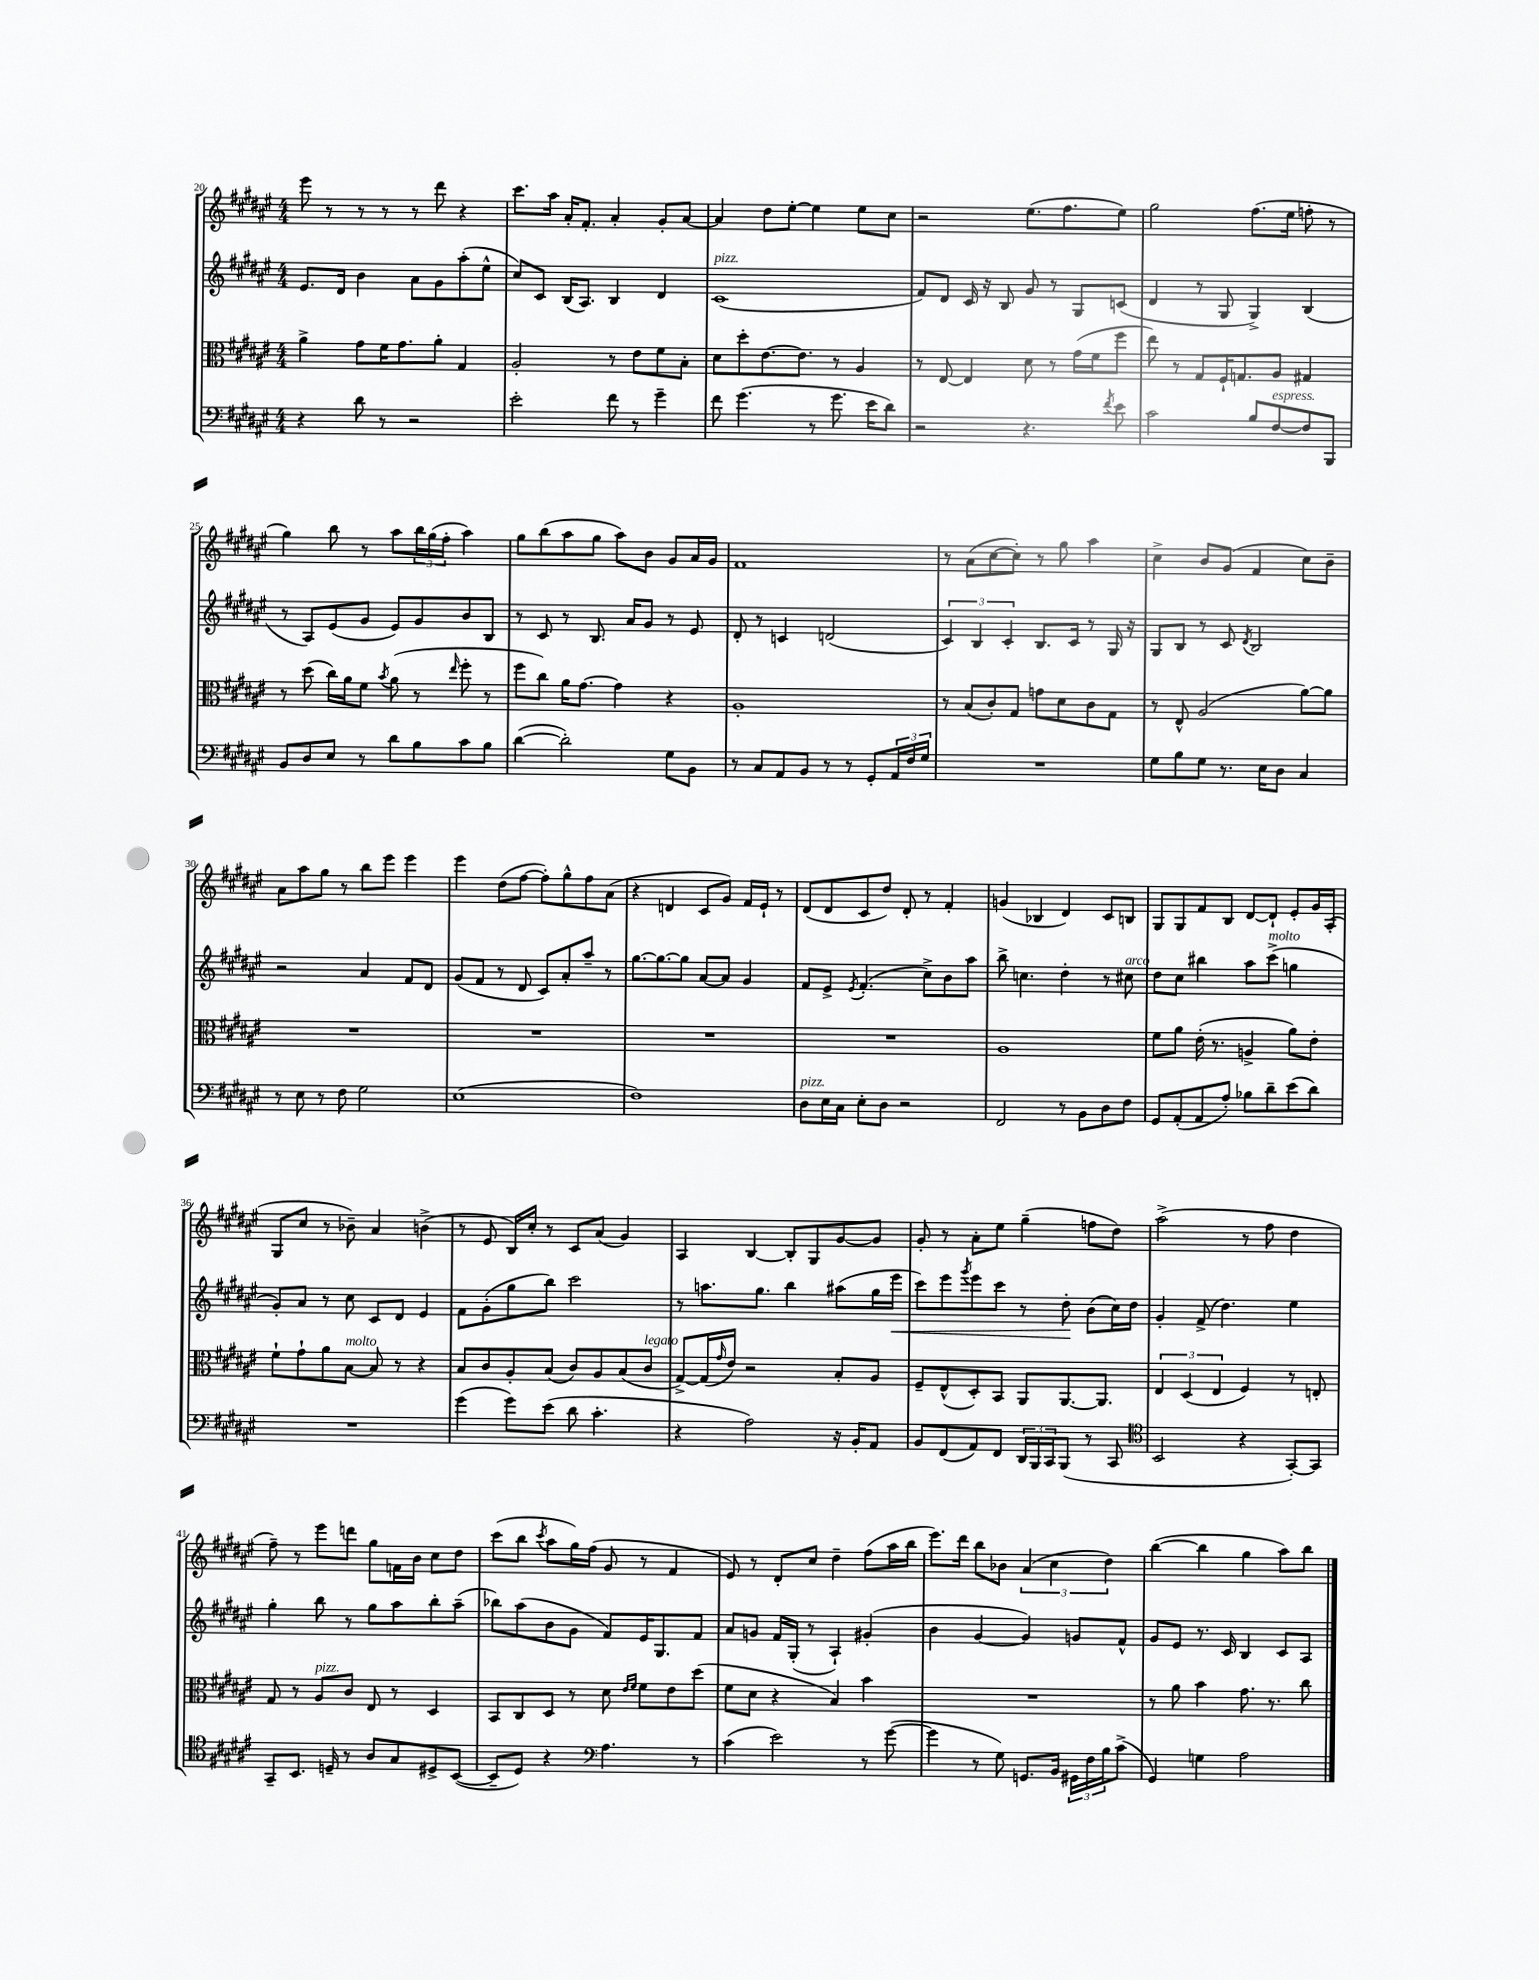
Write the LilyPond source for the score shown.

<<
\new StaffGroup <<
\new Staff = "s0" {
    \clef treble \key fis \major \numericTimeSignature \time 4/4
    eis'''8 r8 r8 r8 r8 dis'''8 r4 |
    cis'''8. ais''16 ais'16-. fis'8.-. ais'4-. gis'8-. ais'8~ |
    ais'4 dis''8 eis''8~-. eis''4 eis''8 cis''8 |
    r2 eis''8.( fis''8. eis''8) |
    gis''2 fis''8.( eis''16 f''8-. r8 |
    gis''4) b''8 r8 ais''8 \tuplet 3/2 { b''16 gis''16( fis''16-. } ais''4) |
    gis''8 b''8( ais''8 gis''8 ais''8) b'8 gis'8 ais'16 gis'16 |
    fis'1 |
    r8 ais'8( cis''8~ cis''8-.) r8 gis''8 ais''4 |
    cis''4-> b'8 gis'8( fis'4 cis''8) b'8-- |
    ais'8 ais''8 gis''8 r8 b''8 eis'''8 eis'''4 |
    eis'''4 dis''8( fis''8~ fis''8-.) gis''8-^ fis''8 ais'8( |
    r4 d'4 cis'8 gis'8) fis'16 eis'16-! r8 |
    dis'8( dis'8 cis'8 dis''8) dis'8-. r8 fis'4-. |
    g'4( bes4 dis'4) cis'8 b8 |
    gis8 gis8 fis'8 b8 dis'8~ dis'8-! eis'8-. gis'16 ais16-.( |
    gis8 cis''8 r8 bes'8--) ais'4 b'4->( |
    r8 eis'8 b16) cis''16-. r8 cis'8 ais'8( gis'4) |
    ais4 b4~ b8-. gis8 gis'8~ gis'8 |
    gis'8-. r8 ais'8-. eis''8 gis''4--( f''8 dis''8) |
    ais''2->( r8 fis''8 dis''4 |
    fis''8--) r8 eis'''8 d'''8 gis''8 f'16 b'16 cis''8 dis''8 |
    cis'''8( b''8 \acciaccatura { cis'''8 } ais''8 gis''16) fis''16( gis'8 r8 fis'4 |
    eis'8) r8 dis'8-. cis''8 dis''4-- fis''8( ais''16 b''16 |
    eis'''8.) dis'''16 b''8 bes'8 \tuplet 3/2 { ais'4( cis''4 dis''4) } |
    b''4~( b''4 gis''4 ais''8) b''8 \bar "|." |
}
\new Staff = "s1" {
    \clef treble \key fis \major \numericTimeSignature \time 4/4
    eis'8. dis'16 b'4 ais'8 gis'8 ais''8-.( eis''8-^ |
    cis''8) cis'8 b16( ais8.) b4 dis'4 |
    cis'1^\markup { \italic "pizz." }( |
    fis'8) dis'8 cis'16 r16 b8 gis'8 r8 gis8 c'8( |
    dis'4 r8 gis8 gis4->) b4( |
    r8 ais8) eis'8( gis'8 eis'8) gis'8 b'8 b8 |
    r8 cis'8 r8 b8. ais'16 gis'8 r8 eis'8 |
    dis'8-. r8 c'4 d'2( |
    \tuplet 3/2 { cis'4) b4 cis'4-. } b8. cis'16 r8 gis16 r16 |
    gis8 b8 r8 cis'8 \acciaccatura { dis'8 } b2 |
    r2 ais'4 fis'8 dis'8 |
    gis'8( fis'8 r8 dis'8 cis'8) ais'8-. ais''8-- r8 |
    gis''8.~ gis''8.~ gis''8 ais'8~ ais'8 gis'4 |
    fis'8 eis'8-> \acciaccatura { eis'8 } fis'4.-.( cis''8->) b'8 ais''8 |
    b''8-> c''4. dis''4-. r8 cis''8^\markup { \italic "arco" } |
    dis''8 cis''8 bis''4 ais''8 cis'''8->^\markup { \italic "molto" }( g''4 |
    gis'8-.) ais'8 r8 cis''8 cis'8 dis'8 eis'4 |
    fis'8 gis'8-.( gis''8 b''8) cis'''2 |
    r8 a''8. gis''8. b''4 ais''8( gis''16 eis'''16\< |
    cis'''8) eis'''8 \acciaccatura { gis'''8 } eis'''8 cis'''8 r8 dis''8-.\! b'8( cis''16) dis''16 |
    gis'4-. fis'8->( dis''4.) eis''4 |
    gis''4-. b''8 r8 gis''8 ais''8 b''8-. ais''8--( |
    bes''8) ais''8( b'8 gis'8 fis'8) eis'16 gis8. fis'8 |
    ais'8 g'8 fis'16 gis16-.( r8 ais4-!) gis'4-.( |
    b'4 gis'4~ gis'4) g'8 fis'8-^ |
    gis'8 eis'8 r8. cis'16 b4 cis'8 ais8 \bar "|." |
}
\new Staff = "s2" {
    \clef alto \key fis \major \numericTimeSignature \time 4/4
    ais'4-> gis'8 fis'16 gis'8. ais'8-. gis4 |
    ais2-. r8 eis'8 fis'8 b8-. |
    dis'8 dis''8-. eis'8.~ eis'8. r8 ais4 |
    r8 eis8~ eis4 dis'8 r8 gis'16( fis'16 fis''8 |
    eis''8) r8 gis8 fis16-! g8. ais8 gis4 |
    r8 dis''8( cis''16) ais'16 fis'8 \acciaccatura { b'8 } ais'8( r8 \grace { eis''16 } fis''8-. r8 |
    fis''8 cis''8) ais'16 gis'8.~ gis'4 r4 |
    ais1-. |
    r8 b8( cis'8-.) gis8 g'8 dis'8 cis'8 gis8 |
    r8 eis8-^ ais2( ais'8~) ais'8 |
    R1 |
    R1 |
    R1 |
    R1 |
    ais1 |
    fis'8 ais'8 eis'16-.( r8. a4-> ais'8) eis'8-. |
    fis'8-! gis'8-! ais'8 b8~^\markup { \italic "molto" } b8 r8 r4 |
    b8 cis'8 ais8-. b8( cis'8) ais8 b8( cis'8^\markup { \italic "legato" } |
    gis8~->) gis16( \grace { gis'16 } eis'16) r2 b8-. ais8 |
    fis8-- eis8-^( dis8-.) b,8 ais,8 ais,8.~ ais,8. |
    \tuplet 3/2 { eis4 dis4( eis4 } fis4) r8 e8-. |
    gis8 r8 ais8^\markup { \italic "pizz." } cis'8 eis8 r8 dis4 |
    b,8 cis8 dis8 r8 dis'8 \grace { eis'16 fis'16 } fis'8 eis'8 dis''8( |
    fis'8 dis'8 r4 b4) b'4 |
    R1 |
    r8 ais'8 b'4 gis'8. r8. cis''8 \bar "|." |
}
\new Staff = "s3" {
    \clef bass \key fis \major \numericTimeSignature \time 4/4
    r4 dis'8 r8 r2 |
    eis'2-. fis'8 r8 gis'4-- |
    fis'8 gis'4.( r8 gis'8. eis'16 dis'8) |
    r2 r4. \acciaccatura { fis'8 } eis'8 |
    cis'2 b8 fis8~^\markup { \italic "espress." } fis8 b,,8 |
    b,8 dis8 eis8 r8 dis'8 b8 cis'8 b8 |
    dis'4~( dis'2-.) gis8 b,8 |
    r8 cis8 ais,8 b,8 r8 r8 gis,8-. \tuplet 3/2 { ais,16 fis16 gis16 } |
    R1 |
    gis8 b8 gis8 r8. eis16 dis8 cis4 |
    r8 eis8 r8 fis8 gis2 |
    eis1( |
    fis1) |
    dis8^\markup { \italic "pizz." } eis16 cis16 eis8-. dis8 r2 |
    fis,2 r8 b,8 dis8 fis8 |
    gis,8 ais,8-.( ais,8 ais8-.) bes8 dis'8-- eis'8( dis'8) |
    R1 |
    gis'4( gis'8) eis'8( dis'8 cis'4.-. |
    r4 ais2) r16 b,16-. ais,8 |
    b,8 fis,8( ais,8) fis,8 \tuplet 3/2 { dis,16 b,,16 cis,16 } b,,8( r8 cis,8 |
    \clef tenor b,2 r4 gis,8~-.) gis,8 |
    gis,8-- b,8. d16-- r8 ais8 gis8 dis8-> b,8~( |
    b,8-- dis8) r4 \clef bass ais4. r8 |
    cis'4( eis'2) r8 gis'8~( |
    gis'4 r8 gis8) g,8. b,16 \tuplet 3/2 { gis,16 fis16 b16 } cis'8->( |
    gis,4) g4 ais2 \bar "|." |
}
>>
>>
\layout { \context { \Score currentBarNumber = #20 } }
